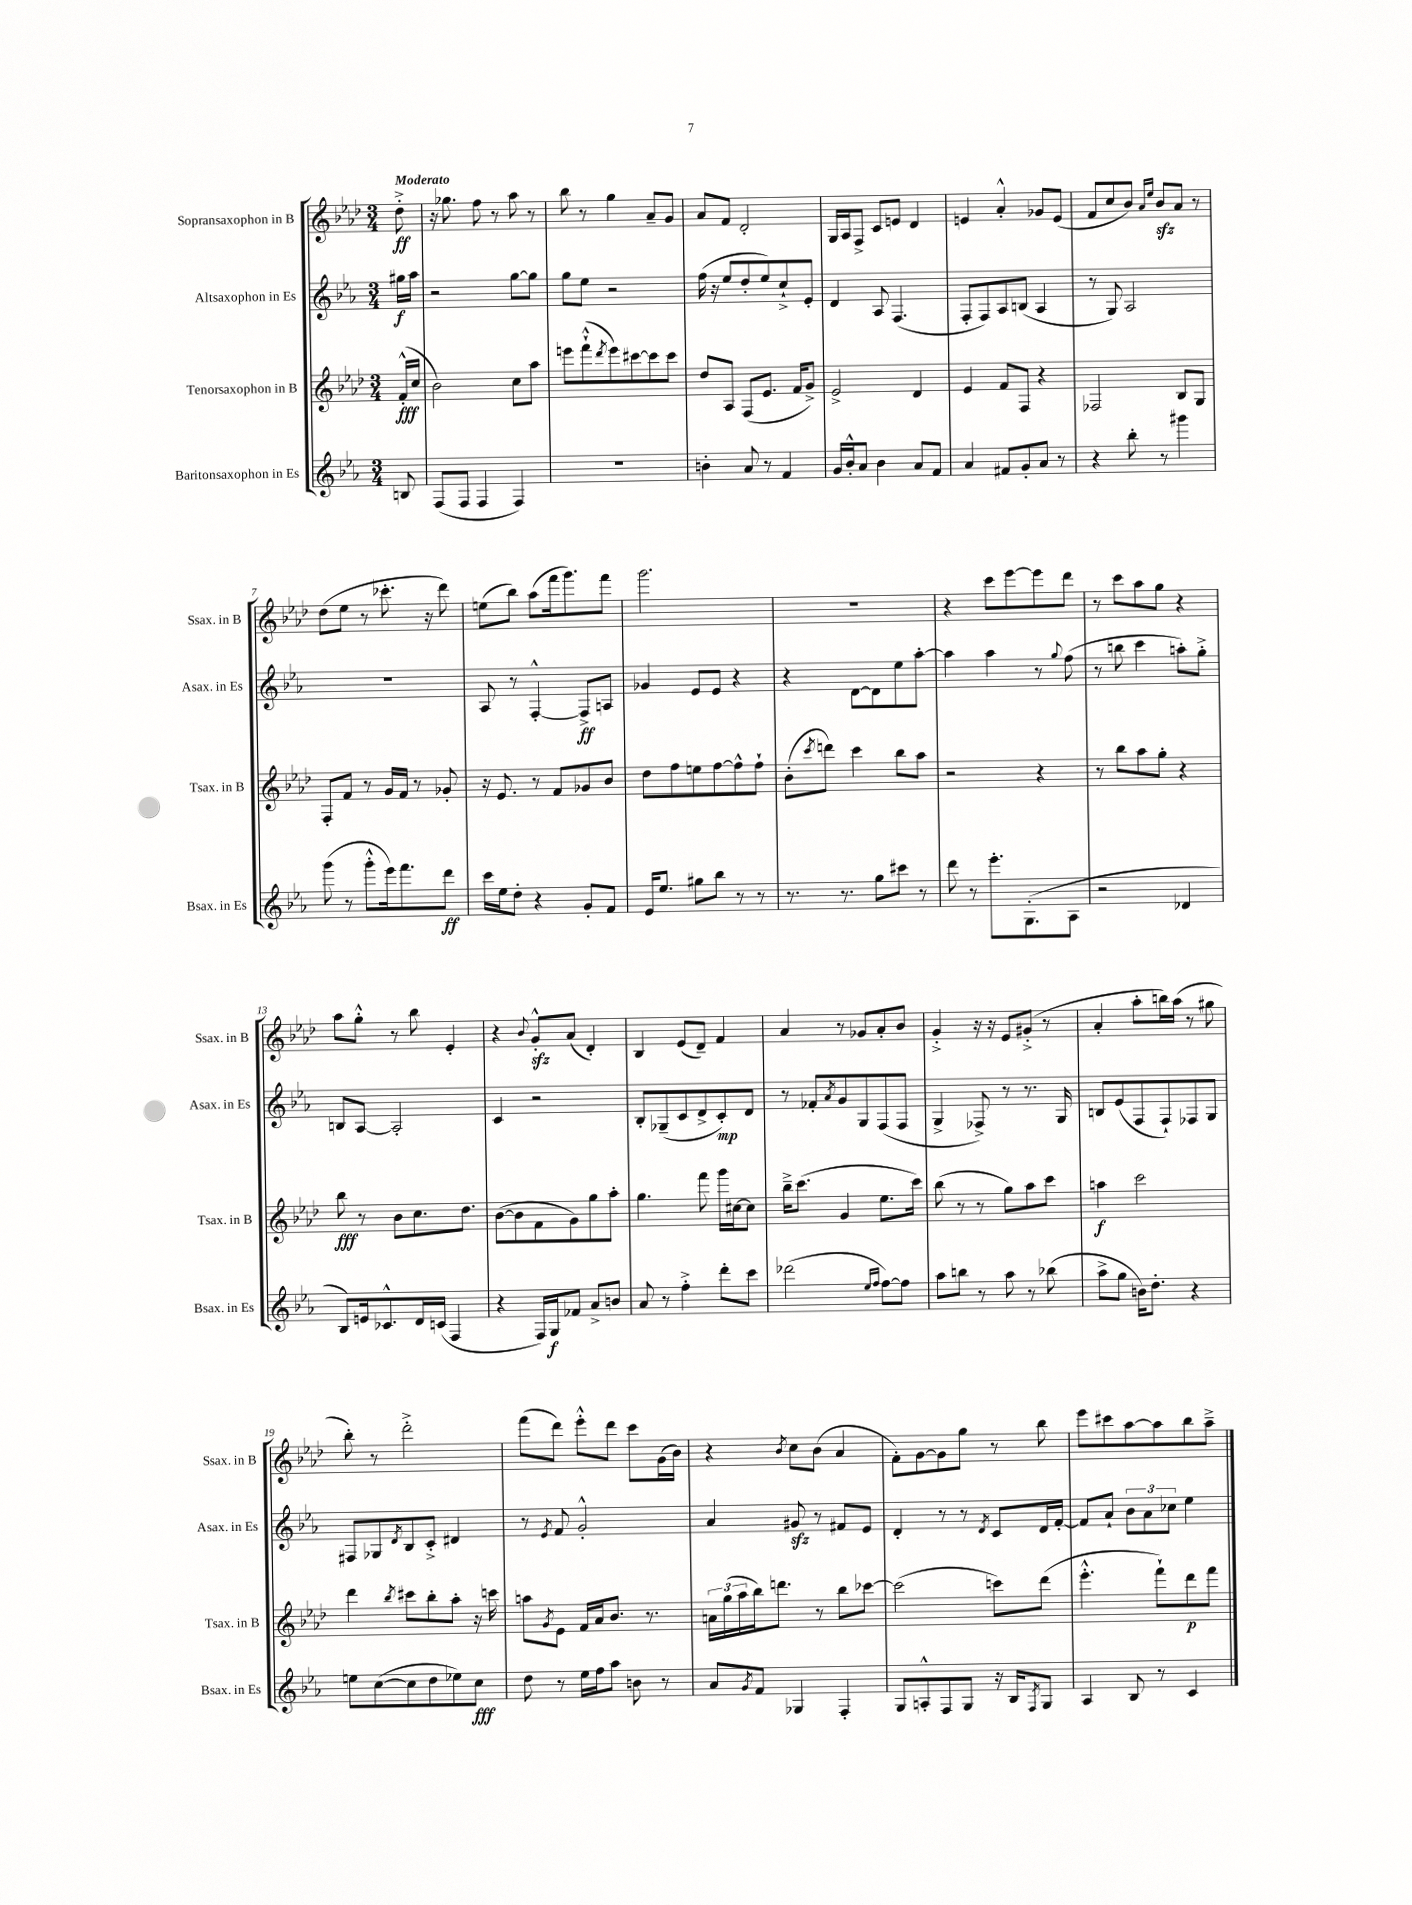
<<
\new StaffGroup <<
\new Staff = "s0" \with { instrumentName = "Sopransaxophon in B" shortInstrumentName = "Ssax. in B" } {
    \clef treble \key aes \major \numericTimeSignature \time 3/4 \partial 8 \tempo "Moderato"
    des''8-.->\ff |
    r16 ges''8. f''8 r8 aes''8 r8 |
    bes''8 r8 g''4 aes'8-- g'8 |
    aes'8 f'8 des'2-. |
    g16 aes16 f8-> c'8 e'8 des'4 |
    e'4 aes'4-.-^ ges'8 e'8( |
    f'8 c''8 bes'8) \grace { aes'16 ees''16 } bes'8\sfz aes'8 r8 |
    des''8( ees''8 r8 ces'''8.-. r16 des'''8) |
    e''8( bes''8) aes''8( f'''16 g'''8.) f'''8 |
    g'''2. |
    R2. |
    r4 c'''8 ees'''8~ ees'''8 des'''8 |
    r8 c'''8 aes''8 g''8 r4 |
    aes''8 g''8-.-^ r8 bes''8 ees'4-. |
    r4 \appoggiatura { bes'8 } g'8-.-^\sfz aes'8( des'4-.) |
    bes4 ees'8( des'8--) f'4 |
    aes'4 r8 ges'8 aes'8-. bes'8 |
    g'4-.-> r16 r16 ees'8 gis'8-.->( r8 |
    aes'4-. aes''8-. b''16) aes''16( r8 gis''8 |
    bes''8-.) r8 des'''2-.-> |
    f'''8( des'''8) ees'''8-.-^ des'''8 c'''8 g'16( bes'16) |
    r4 \acciaccatura { bes'8 } c''8 bes'8( aes'4 |
    f'8-.) g'8~ g'8 g''8 r8 bes''8 |
    ees'''8 cis'''8 aes''8~ aes''8 bes''8 aes''8---> \bar "|." |
}
\new Staff = "s1" \with { instrumentName = "Altsaxophon in Es" shortInstrumentName = "Asax. in Es" } {
    \clef treble \key ees \major \numericTimeSignature \time 3/4 \partial 8
    gis''16\f aes''16 |
    r2 g''8~ g''8 |
    g''8 ees''8 r2 |
    f''16( r16 ees''8 d''8-. ees''8) c''8-!-> ees'8-. |
    d'4 aes8 f4.( |
    f8-. f8) aes8 b8( aes4 |
    r8 g8) aes2 |
    R2. |
    aes8 r8 f4~-.-^ f8->\ff a8 |
    ges'4 ees'8 ees'8 r4 |
    r4 d'8~ d'8 ees''8 aes''8~-. |
    aes''4 aes''4 r8 \appoggiatura { g''8 } f''8( |
    r8 b''8 c'''4 a''8-.) g''8-.-> |
    b8 aes8~ aes2-. |
    c'4 r2 |
    bes8-. ges8--( c'8 d'8-> c'8-.\mp) d'8 |
    r8 fes'8-. \acciaccatura { aes'8 } g'8 g8 f8( f8 |
    g4-> fes8->) r8 r8. g16 |
    b8 ees'8( f8 f8-!) fes8 g8 |
    fis8 ges8 \acciaccatura { d'8 } bes8 c'8-.-> dis'4 |
    r8 \acciaccatura { ees'8 } f'8 g'2-.-^ |
    aes'4 gis'8\sfz r8 fis'8 ees'8 |
    d'4-. r8 r8 \acciaccatura { d'8 } c'8 d'16 f'16~-. |
    f'8 aes'8-! \tuplet 3/2 { bes'8 aes'8 ces''8 } ees''4 \bar "|." |
}
\new Staff = "s2" \with { instrumentName = "Tenorsaxophon in B" shortInstrumentName = "Tsax. in B" } {
    \clef treble \key aes \major \numericTimeSignature \time 3/4 \partial 8
    f'16-.-^\fff( c''16 |
    bes'2) c''8 aes''8 |
    e'''8 f'''8-!-^( \acciaccatura { des'''8 } e'''8) cis'''8~ cis'''8 cis'''8 |
    des''8 aes8 f8( ees'8. f'16 g'8->) |
    ees'2-> des'4 |
    ees'4 f'8 f8 r4 |
    fes2 bes8 g8 |
    f8-. f'8 r8 g'16 f'16 r8 ges'8-. |
    r16 ees'8. r8 f'8 ges'8 bes'8 |
    des''8 f''8 e''8 f''8~ f''8-^ f''8-! |
    bes'8-.( \acciaccatura { c'''8 } d'''8) c'''4 bes''8 aes''8 |
    r2 r4 |
    r8 bes''8 aes''8 g''8-. r4 |
    bes''8\fff r8 bes'8 c''8. des''8. |
    bes'8~( bes'8 f'8 g'8) g''8 aes''8-. |
    g''4. f'''8 g'''16 cis''16~ cis''8 |
    bes''16---> c'''8.( g'4 ees''8. c'''16) |
    bes''8( r8 r8 g''8) aes''8 c'''8 |
    a''4\f c'''2 |
    des'''4 \acciaccatura { bes''8 } cis'''8 bes''8-. aes''8-. r16 c'''16 |
    a''8 \acciaccatura { g'8 } ees'8 f'16 aes'16 bes'8. r8. |
    \tuplet 3/2 { a'16 g''16( aes''16 } bes''16) d'''8. r8 bes''8 ces'''8~ |
    ces'''2( c'''8) des'''8( |
    ees'''4.-.-^ f'''8-!) des'''8\p f'''8 \bar "|." |
}
\new Staff = "s3" \with { instrumentName = "Baritonsaxophon in Es" shortInstrumentName = "Bsax. in Es" } {
    \clef treble \key ees \major \numericTimeSignature \time 3/4 \partial 8
    b8 |
    f8( f8 f4 f4) |
    R2. |
    b'4-. aes'8 r8 f'4 |
    g'16 bes'16-.-^ aes'8 bes'4 aes'8 f'8 |
    aes'4 fis'8 g'8-. aes'8 r8 |
    r4 bes''8-. r8 gis'''4 |
    g'''8( r8 g'''8-.-^ ees'''16) f'''8. d'''8\ff |
    c'''16 ees''16 d''8-. r4 g'8-. f'8 |
    ees'16 ees''8. gis''8 bes''8 r8 r8 |
    r8. r8. g''8 cis'''8 r8 |
    d'''8 r8 ees'''8.-. g8.-.( aes8 |
    r2 des'4 |
    bes8) e'16 ces'8.-^ d'16 c'16( f4 |
    r4 f16) g16\f fes'8 aes'8-> b'8 |
    aes'8 r8 f''4-.-> d'''8-. c'''8 |
    des'''2( \grace { ees''16 f''16 } f''8~) f''8 |
    aes''8 b''8 r8 aes''8 r8 bes''8( |
    aes''8-> g''8 b'16) d''8.-. r4 |
    e''8 c''8~( c''8 d''8 ees''8) c''8\fff |
    d''8 r8 ees''16 f''16 aes''8 b'8 r8 |
    aes'8 \acciaccatura { g'8 } f'8 ges4 f4-. |
    g8 a8-.-^ f8 g8 r16 bes16 \acciaccatura { f8 } g8 |
    aes4 bes8 r8 c'4 \bar "|." |
}
>>
>>
